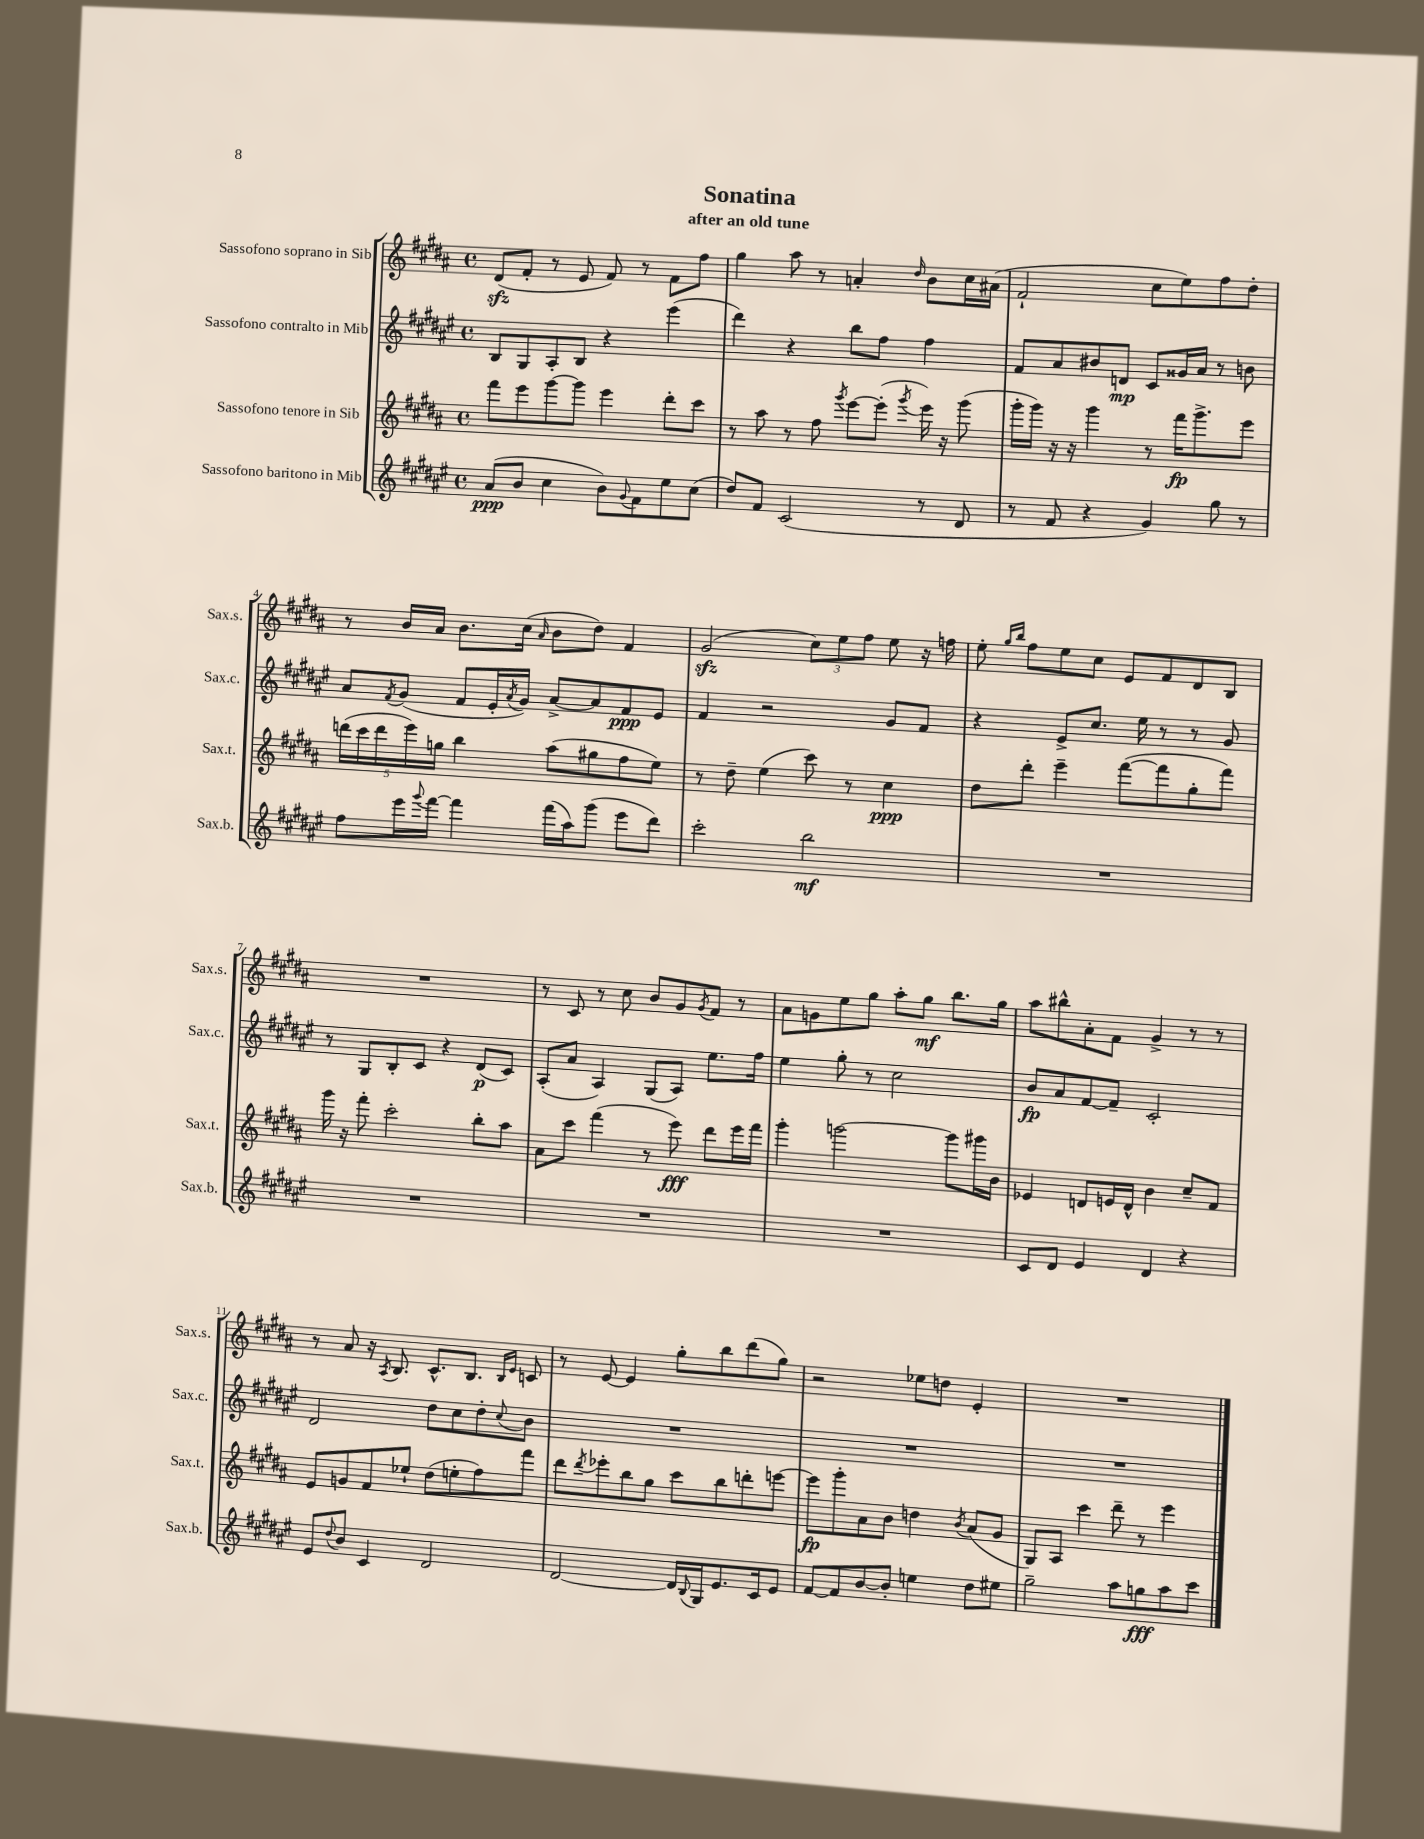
\header { title = "Sonatina" subtitle = "after an old tune" }
<<
\new StaffGroup <<
\new Staff = "s0" \with { instrumentName = "Sassofono soprano in Sib" shortInstrumentName = "Sax.s." } {
    \clef treble \key b \major \defaultTimeSignature \time 4/4
    dis'8\sfz( fis'8-. r8 e'8 fis'8) r8 fis'8 fis''8 |
    gis''4 ais''8 r8 a'4-. \grace { dis''16 } b'8 cis''16 ais'16( |
    fis'2-! cis''8 e''8) fis''8 dis''8-. |
    r8 b'16 ais'16 b'8. cis''16( \grace { ais'16 } b'8 dis''8) fis'4 |
    gis'2\sfz( \tuplet 3/2 { cis''8) e''8 fis''8 } e''8 r16 f''16 |
    e''8-. \grace { gis''16 b''16 } fis''8 e''8 cis''8 e'8 fis'8 dis'8 b8 |
    R1 |
    r8 cis'8 r8 cis''8 b'8 gis'8 \acciaccatura { gis'8 } fis'8 r8 |
    ais'8 g'8 e''8 gis''8 ais''8-. gis''8\mf b''8. gis''16 |
    ais''8 bis''8-^ ais'8-. fis'8 gis'4-> r8 r8 |
    r8 ais'8 r16 \acciaccatura { ais8 } b8. cis'8.-^ b8. \grace { b16 e'16 } c'8 |
    r8 e'8~ e'4 gis''8-. b''8 dis'''8( gis''8) |
    r2 ees''8 d''8 e'4-. |
    R1 \bar "|." |
}
\new Staff = "s1" \with { instrumentName = "Sassofono contralto in Mib" shortInstrumentName = "Sax.c." } {
    \clef treble \key fis \major \defaultTimeSignature \time 4/4
    b8 gis8 ais8-. b8 r4 eis'''4( |
    dis'''4) r4 b''8 fis''8 fis''4 |
    fis'8 ais'8 bis'8 d'8\mp cis'8 gisis'16 ais'16 r8 b'8 |
    ais'8 \acciaccatura { fis'8 } gis'8( fis'8 eis'16-. \acciaccatura { ais'8 } gis'16) ais'8~-> ais'8 fis'8\ppp eis'8 |
    fis'4 r2 gis'8 fis'8 |
    r4 eis'8-> cis''8. eis''16 r8 r8 gis'8 |
    r8 gis8 b8-. cis'8 r4 dis'8\p( cis'8) |
    ais8-.( ais'8 ais4) gis8( ais8) eis''8. fis''16 |
    eis''4 gis''8-. r8 cis''2 |
    b'8\fp ais'8 fis'8~ fis'8-- cis'2-. |
    dis'2 dis''8 cis''8 dis''8-. \appoggiatura { cis''8 } b'8 |
    R1 |
    R1 |
    R1 \bar "|." |
}
\new Staff = "s2" \with { instrumentName = "Sassofono tenore in Sib" shortInstrumentName = "Sax.t." } {
    \clef treble \key b \major \defaultTimeSignature \time 4/4
    fis'''8 e'''8 gis'''8~ gis'''8 e'''4 dis'''8-. cis'''8 |
    r8 ais''8 r8 fis''8 \acciaccatura { gis'''8 } e'''8~ e'''8-.( \acciaccatura { gis'''8 } e'''16) r16 gis'''8( |
    gis'''16-. gis'''16) r16 r16 gis'''4 r8 fis'''16\fp gis'''8.-> e'''8 |
    \tuplet 5/4 { d'''16( cis'''16 d'''16 e'''16) g''16 } b''4 ais''8( gis''8 fis''8 e''8) |
    r8 dis''8-- e''4( cis'''8) r8 cis''4\ppp |
    dis''8 dis'''8-. e'''4-- fis'''8~( fis'''8 gis''8-. fis'''8) |
    gis'''16 r16 fis'''8-. cis'''2-. b''8-. ais''8 |
    ais'8 cis'''8 fis'''4( r8 e'''8\fff) dis'''8 e'''16 fis'''16 |
    gis'''4-. g'''2~ g'''8 gis'''16 b'16 |
    ees'4 d'8 e'16 d'16-^ b'4 cis''8-- fis'8 |
    e'8 g'8 fis'8 ees''8-! dis''8( e''8-. fis''8) fis'''8 |
    dis'''8 \acciaccatura { dis'''8 } ees'''8-. b''8 gis''8 cis'''8 b''8 d'''8-. e'''8~ |
    e'''8\fp gis'''8-. ais'8 b'8 d''4 \acciaccatura { b'8 } ais'8( gis'8 |
    gis8) ais8 cis'''4 dis'''8-- r8 e'''4 \bar "|." |
}
\new Staff = "s3" \with { instrumentName = "Sassofono baritono in Mib" shortInstrumentName = "Sax.b." } {
    \clef treble \key fis \major \defaultTimeSignature \time 4/4
    ais'8\ppp( b'8 cis''4 b'8) \appoggiatura { gis'8 } fis'8 eis''8 cis''8( |
    dis''8) fis'8 cis'2( r8 dis'8 |
    r8 fis'8 r4 gis'4) gis''8 r8 |
    fis''8 eis'''16 \appoggiatura { gis'''8 } fis'''16~ fis'''4 fis'''16( ais''16) gis'''8( eis'''8 dis'''8) |
    cis'''2-. b''2\mf |
    R1 |
    R1 |
    R1 |
    R1 |
    cis'8 dis'8 eis'4 dis'4 r4 |
    eis'8 \appoggiatura { dis''8 } b'8 cis'4 dis'2 |
    dis'2~ dis'16 \appoggiatura { b8 } gis16 eis'8. cis'16 eis'8 |
    fis'8~ fis'8 b'8~ b'8-. e''4 dis''8 eis''8 |
    gis''2-- ais''8 g''8\fff ais''8 cis'''8 \bar "|." |
}
>>
>>
